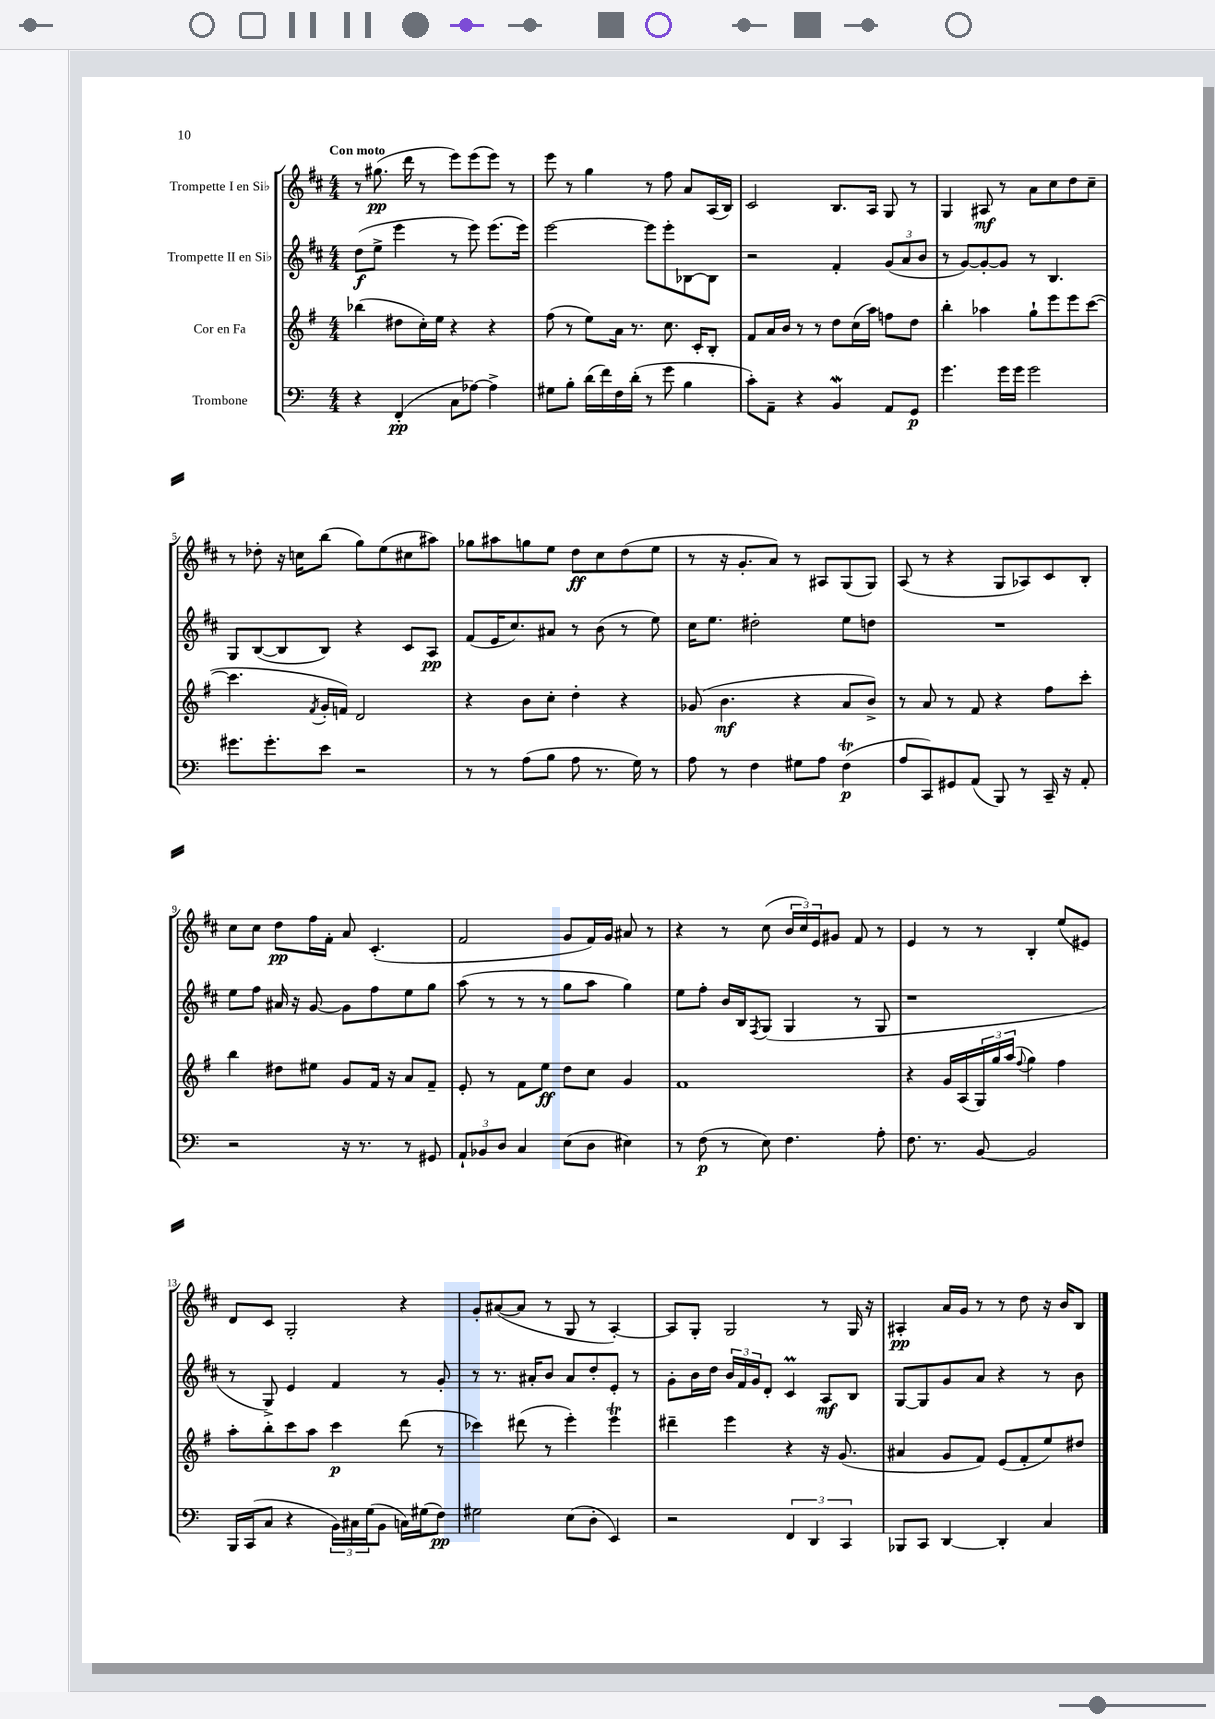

**kern	**dynam	**kern	**dynam	**kern	**dynam	**kern	**dynam
*part4	*part4	*part3	*part3	*part2	*part2	*part1	*part1
*staff4	*staff4	*staff3	*staff3	*staff2	*staff2	*staff1	*staff1
*I"Trombone	*	*I"Cor en Fa	*	*I"Trompette II en Si♭	*	*I"Trompette I en Si♭	*
*clefF4	*	*clefG2	*	*clefG2	*	*clefG2	*
*k[]	*	*k[f#]	*	*k[f#c#]	*	*k[f#c#]	*
*M4/4	*	*M4/4	*	*M4/4	*	*M4/4	*
=1	=1	=1	=1	=1	=1	=1	=1
!	!	!	!	!	!	!LO:TX:a:B:t=Con moto	!
4r	.	(4bb-X\	.	(8dd\L	f	8r	.
.	.	.	.	8ee^\J	.	(8.gg#X\	pp
(4FF'/	pp	8dd#X\L	.	4eee\	.	.	.
.	.	.	.	.	.	16ddd\	.
.	.	16cc'\L)	.	.	.	8r	.
.	.	16ee\JJ	.	.	.	.	.
8C\L	.	4r	.	8r	.	8eee\L)	.
[8A-X\J)	.	.	.	8eee\)	.	(8eee\	.
4A-^\]	.	4r	.	(8.eee\L	.	8eee\J)	.
.	.	.	.	.	.	8r	.
.	.	.	.	16eee\Jk)	.	.	.
=2	=2	=2	=2	=2	=2	=2	=2
8G#X\L	.	(8ff#\	.	[2eee\	.	8eee\	.
8B'\J	.	8r	.	.	.	8r	.
(16d\LL	.	8ee\L)	.	.	.	4gg\	.
16f\)	.	.	.	.	.	.	.
16F\	.	16a\Jk	.	.	.	.	.
(16d'\JJ	.	8.r	.	.	.	.	.
8r	.	.	.	8eee\L]	.	8r	.
8g\	.	8.cc\	.	8eee'\	.	8ff#\	.
4B\	.	.	.	[8B-X\	.	8a/L	.
.	.	16c'/KL	.	.	.	.	.
.	.	8B'/J	.	8B-\J]	.	(16A/L	.
.	.	.	.	.	.	16B/JJ)	.
=3	=3	=3	=3	=3	=3	=3	=3
8c'\L)	.	8f#/L	.	2r	.	2c#/	.
8AA~\J	.	16a/L	.	.	.	.	.
.	.	16b/JJ	.	.	.	.	.
4r	.	8r	.	.	.	.	.
.	.	8r	.	.	.	.	.
4BBW/	.	8dd\L	.	4f#'/	.	8.B/L	.
.	.	(16cc\L	.	.	.	.	.
.	.	16aa\JJ)	.	.	.	16A/Jk	.
8AA/L	.	8ffn\L	.	(12g/L	.	8G/	.
.	.	.	.	12a/	.	.	.
8GG/J	p	8dd\J	.	.	.	8r	.
.	.	.	.	12b/J	.	.	.
=4	=4	=4	=4	=4	=4	=4	=4
4.g\	.	4bb'\	.	8r	.	4G/	.
.	.	.	.	[8g/L)	.	.	.
.	.	4aa-X\	.	8g'/_	.	8A#X/	mf
16g\LL	.	.	.	8g/J]	.	8r	.
16g\JJ	.	.	.	.	.	.	.
2g\	.	8gg`\L	.	8r	.	8a\L	.
.	.	8eee\	.	4.B/	.	8cc#\	.
.	.	8eee\	.	.	.	8dd\	.
.	.	([8ccc\J	.	.	.	8cc#~\J	.
!!LO:LB:g=z
=5	=5	=5	=5	=5	=5	=5	=5
8.g#X\L	.	4.ccc\]	.	8G/L	.	8r	.
.	.	.	.	([8B/	.	8dd-X'\	.
8.g#'\	.	.	.	.	.	.	.
.	.	.	.	8B/]	.	16r	.
.	.	.	.	.	.	16ccn\KL	.
.	.	8qf#/	.	.	.	.	.
8e\J	.	16g'/LL	.	8B/J)	.	(8bb\J	.
.	.	16fn/JJ)	.	.	.	.	.
2r	.	2d/	.	4r	.	8gg\L)	.
.	.	.	.	.	.	(8ee\	.
.	.	.	.	8c#/L	.	8cc#X\	.
.	.	.	.	8A/J	pp	8aa#X\J)	.
=6	=6	=6	=6	=6	=6	=6	=6
8r	.	4r	.	(8f#/L	.	8gg-X\L	.
8r	.	.	.	16e/K	.	8aa#X\	.
.	.	.	.	8.cc#/)	.	.	.
(8A\L	.	8b\L	.	.	.	8ggn\	.
8B\J	.	8cc'\J	.	8a#X/J	.	8ee\J	.
8A\	.	4dd'\	.	8r	.	8dd\L	ff
8.r	.	.	.	(8b\	.	8cc#\	.
.	.	4r	.	8r	.	(8dd\	.
16G\)	.	.	.	.	.	.	.
8r	.	.	.	8ee\)	.	8ee\J	.
=7	=7	=7	=7	=7	=7	=7	=7
8A\	.	(8g-X/	.	16cc#\KL	.	8r	.
.	.	.	.	8.ee\J	.	.	.
8r	.	4.b\	mf	.	.	16r	.
.	.	.	.	.	.	8.g'/L	.
4F\	.	.	.	2dd#X'\	.	.	.
.	.	.	.	.	.	8a/J)	.
8G#X\L	.	4r	.	.	.	8r	.
8A\J	.	.	.	.	.	8A#X/L	.
(4FT\	p	8a/L	.	8ee\L	.	(8G/	.
.	.	8b^/J)	.	8ddn\J	.	8G/J)	.
=8	=8	=8	=8	=8	=8	=8	=8
8A/L	.	8r	.	1r	.	(8A/	.
8CC/)	.	8a/	.	.	.	8r	.
8GG#X/	.	8r	.	.	.	4r	.
(8AA/J	.	8f#/	.	.	.	.	.
8BBB/)	.	4r	.	.	.	8G/L	.
8r	.	.	.	.	.	8A-X/)	.
16CC~/	.	8ff#\L	.	.	.	8c#/	.
16r	.	.	.	.	.	.	.
8AA'/	.	8ccc'\J	.	.	.	8B'/J	.
!!LO:LB:g=z
=9	=9	=9	=9	=9	=9	=9	=9
2r	.	4bb\	.	8ee\L	.	8cc#\L	.
.	.	.	.	8ff#\J	.	8cc#\J	.
.	.	8dd#X\L	.	16a#X/	.	8dd\L	pp
.	.	.	.	16r	.	.	.
.	.	8ee#X\J	.	[8g/	.	16ff#\L	.
.	.	.	.	.	.	16f#'\JJ	.
16r	.	8g/L	.	8g\L]	.	8a/	.
8.r	.	.	.	.	.	.	.
.	.	16f#/Jk	.	8ff#\	.	(4.c#'/	.
.	.	16r	.	.	.	.	.
8r	.	8a/L	.	8ee\	.	.	.
8GG#X/	.	8f#~/J	.	8gg\J	.	.	.
=10	=10	=10	=10	=10	=10	=10	=10
12AA`/L	.	8e'/	.	(8aa\	.	2f#/	.
12BB-X/	.	.	.	.	.	.	.
.	.	8r	.	8r	.	.	.
12D/J	.	.	.	.	.	.	.
4C/	.	8f#\L	.	8r	.	.	.
.	.	8ee\J	ff	8r	.	.	.
(8E\L	.	8dd\L	.	8gg\L	.	8g/L	.
8D\J	.	8cc\J	.	8aa\J	.	16f#/L)	.
.	.	.	.	.	.	16g/JJ	.
4E#X\)	.	4g/	.	4gg\)	.	8a#X/	.
.	.	.	.	.	.	8r	.
=11	=11	=11	=11	=11	=11	=11	=11
8r	.	1f#	.	8ee\L	.	4r	.
(8F\	p	.	.	8ff#'\J	.	.	.
8r	.	.	.	16b/LL	.	8r	.
.	.	.	.	16B/J	.	.	.
.	.	.	.	8qF#/	.	.	.
8E\)	.	.	.	(8G/J	.	(8cc#\	.
4.F\	.	.	.	4G/	.	24b/LL	.
.	.	.	.	.	.	24cc#/)	.
.	.	.	.	.	.	24e/J	.
.	.	.	.	.	.	8g#X/J	.
.	.	.	.	8r	.	8f#/	.
8A'\	.	.	.	8G/	.	8r	.
=12	=12	=12	=12	=12	=12	=12	=12
8.F\	.	4r	.	1r	.	4e/	.
8.r	.	.	.	.	.	.	.
.	.	16g/LL	.	.	.	8r	.
.	.	(16A/	.	.	.	.	.
[8BB/	.	24G/)	.	.	.	8r	.
.	.	24gg/	.	.	.	.	.
.	.	(24aa/JJ	.	.	.	.	.
.	.	8qqff#/	.	.	.	.	.
2BB/]	.	4gg\)	.	.	.	4B'/	.
.	.	4ff#\	.	.	.	(8ee/L	.
.	.	.	.	.	.	8e#X/J)	.
!!LO:LB:g=z
=13	=13	=13	=13	=13	=13	=13	=13
16BBB/LL	.	8aa'\L	.	8r	.	8d/L	.
(16CC/J	.	.	.	.	.	.	.
8C/J	.	8bb'\	.	8G^/)	.	8c#/J	.
4r	.	8ccc\	.	4e/	.	2G'/	.
.	.	8aa\J	.	.	.	.	.
24BB\LL)	.	4ccc\	p	4f#/	.	.	.
24C#X\	.	.	.	.	.	.	.
(24G\J	.	.	.	.	.	.	.
8BB\J	.	.	.	.	.	.	.
16Cn\LL)	.	(8ddd\	.	8r	.	4r	.
(16G#X\J	.	.	.	.	.	.	.
8F\J)	pp	8r	.	8g'/	.	.	.
=14	=14	=14	=14	=14	=14	=14	=14
2G#X\	.	4ccc-X\)	.	8r	.	8g'/L	.
.	.	.	.	8.r	.	([8a#X/	.
.	.	(8ddd#X\	.	.	.	8a#/J]	.
.	.	.	.	16a#X'/KL	.	.	.
.	.	8r	.	8b/J	.	8r	.
(8E\L	.	4eee'\)	.	8a#/L	.	8G/	.
8D'\J	.	.	.	8dd'/	.	8r	.
4EE/)	.	4eeeT\	.	8e'/J	.	[4A'/)	.
.	.	.	.	8r	.	.	.
=15	=15	=15	=15	=15	=15	=15	=15
2r	.	4ddd#X~\	.	8g'\L	.	8A/L]	.
.	.	.	.	16b\L	.	8G'/J	.
.	.	.	.	16dd\JJ	.	.	.
.	.	4eee\	.	24b/LL	.	2G/	.
.	.	.	.	24f#/	.	.	.
.	.	.	.	24g/J	.	.	.
.	.	.	.	8d'/J	.	.	.
6FF/	.	4r	.	4c#m/	.	.	.
6DD/	.	.	.	.	.	.	.
.	.	16r	.	8A/L	mf	8r	.
.	.	(8.g/	.	.	.	.	.
6CC/	.	.	.	.	.	.	.
.	.	.	.	8B/J	.	16G/	.
.	.	.	.	.	.	16r	.
=16	=16	=16	=16	=16	=16	=16	=16
8BBB-X/L	.	4a#X/	.	[8G/L	.	4A#X'/	pp
8CC/J	.	.	.	8G/]	.	.	.
[4DD/	.	8g/L	.	8g/	.	16a/LL	.
.	.	.	.	.	.	16g/JJ	.
.	.	8f#/J)	.	8a/J	.	8r	.
4DD'/]	.	(8e/L	.	4r	.	8r	.
.	.	8f#'/	.	.	.	8dd\	.
4C/	.	8ee/)	.	8r	.	16r	.
.	.	.	.	.	.	16b/KL	.
.	.	8dd#X/J	.	8b\	.	8B/J	.
==	==	==	==	==	==	==	==
*-	*-	*-	*-	*-	*-	*-	*-
